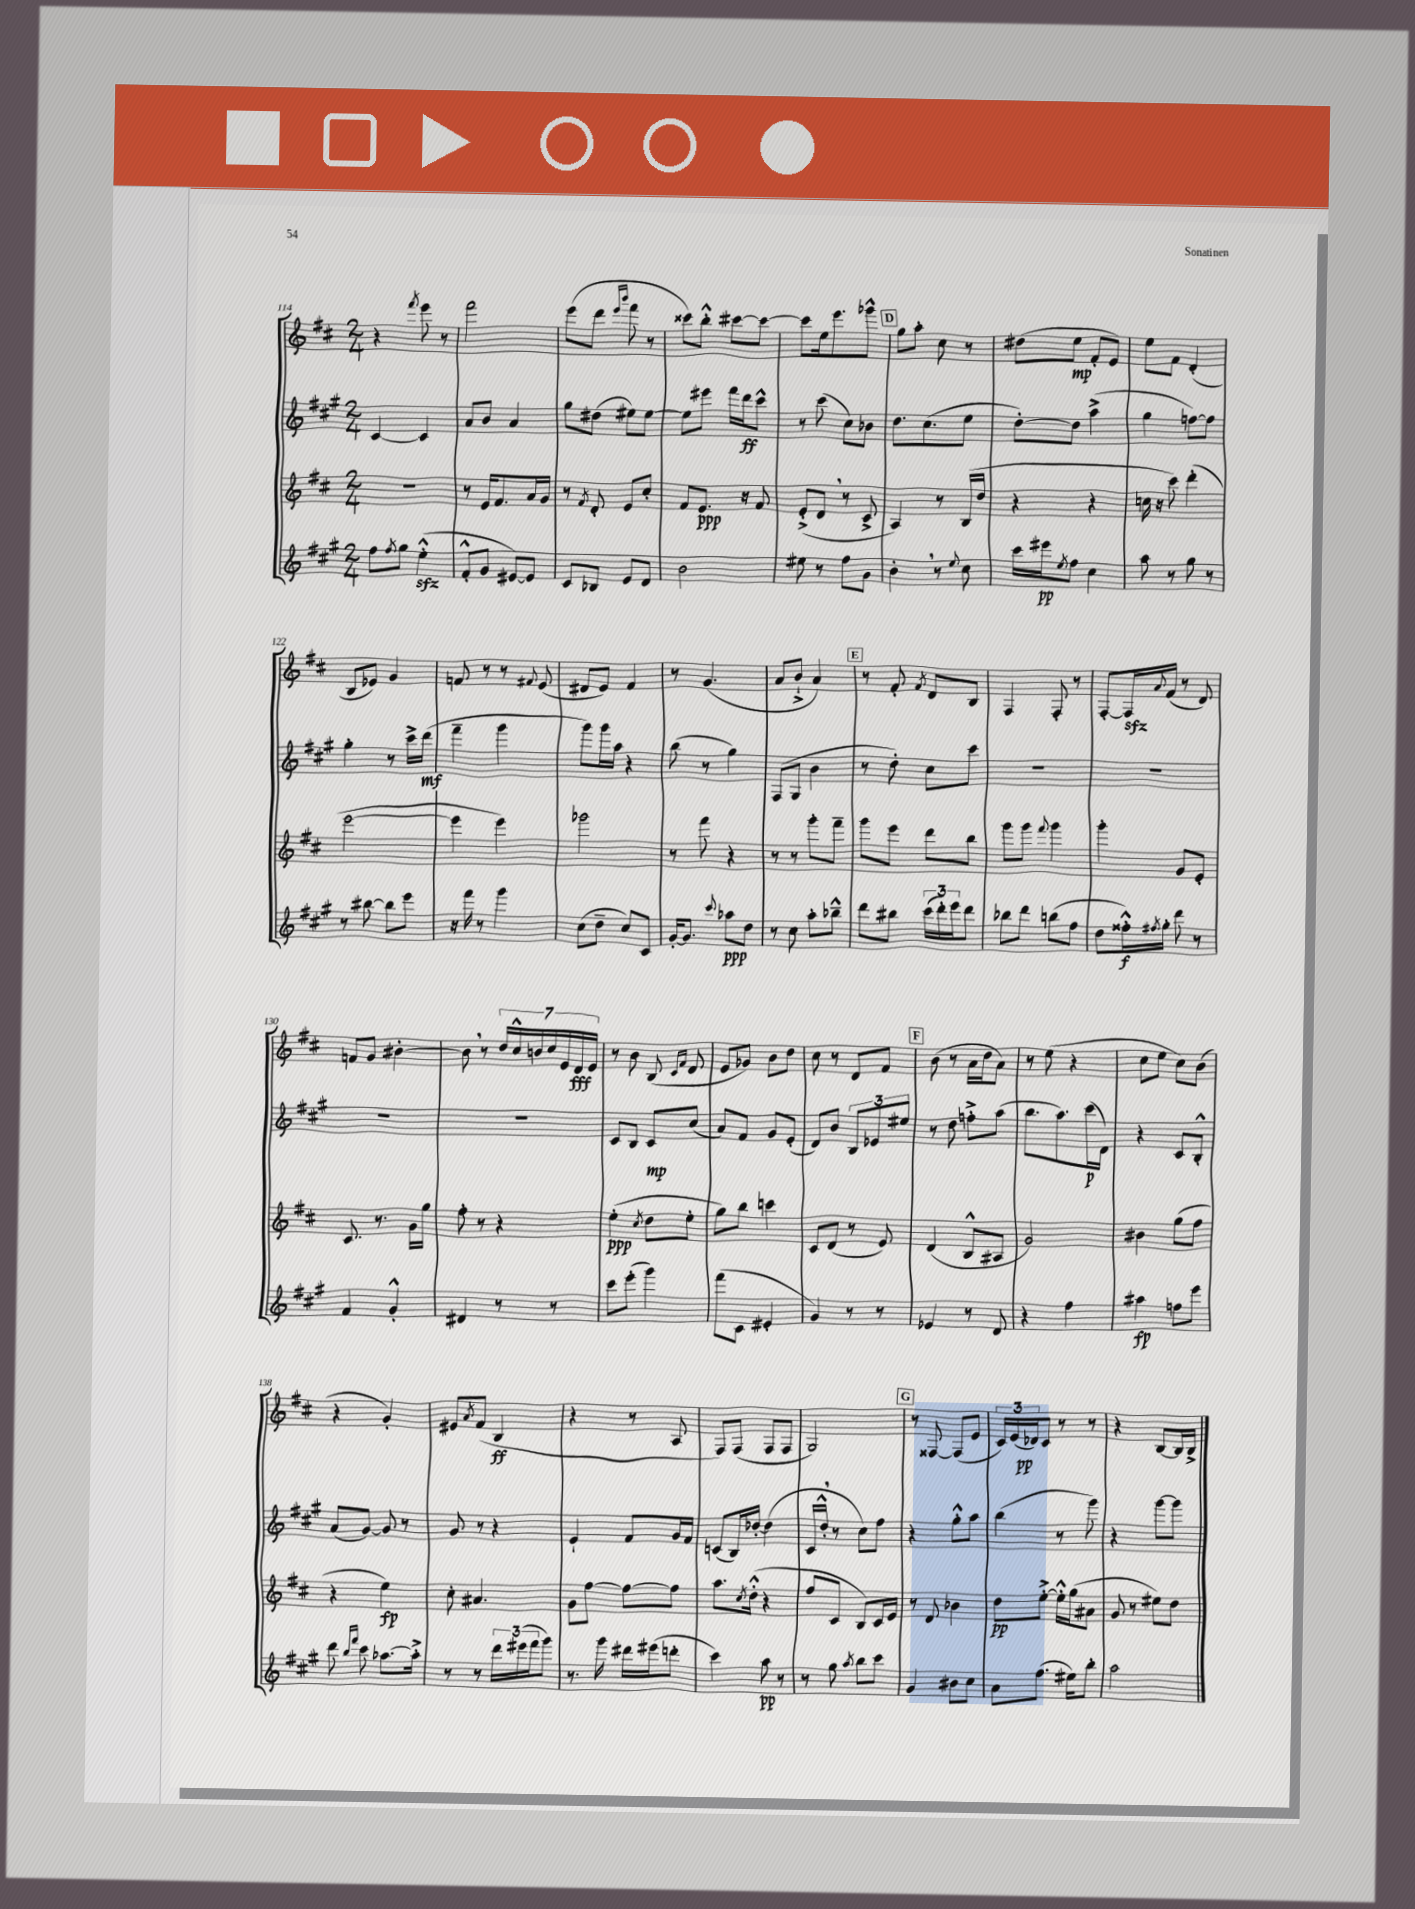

**kern	**kern	**kern	**kern
*staff4	*staff3	*staff2	*staff1
*clefG2	*clefG2	*clefG2	*clefG2
*k[f#c#g#]	*k[f#c#]	*k[f#c#g#]	*k[f#c#]
*M2/4	*M2/4	*M2/4	*M2/4
8ff#	2r	[4c#	4r
8qff#	.	.	.
8gg#	.	.	.
.	.	.	8qfff#
(4ee'^^	.	4c#]	8eee
.	.	.	8r
=	=	=	=
8f#'^^	8r	8a	2fff#
8g#	16e	8b	.
.	8.f#	.	.
[8e#)	.	4a	.
8e#]	16a	.	.
.	16g	.	.
=	=	=	=
8c#	8r	8gg#	(8eee
.	8qf#	.	.
8B-	8d'	(8dd#	8ddd
.	.	.	16qqeee
.	.	.	16qqbbb
8e	8e	8ee#)	8fff#
8d	8cc#'	[8ee#	8r
=	=	=	=
2b	8f#	8ee#]	8ccc##)
.	8.e	8eee#	8bb'^^
.	.	16fff#	[8ccc#
.	16r	16ddd	.
.	8f#	8ccc#^^	8ccc#_
=	=	=	=
8ee#	(8e'^	8r	8ccc#]
8r	8d	(8ccc#	16ee
.	.	.	8.eee
8ff#	8r	8cc#)	.
8g#	8c#^	8b-	8ggg-^^
=	=	=	=
4b'	4A)	8.dd	8gg
.	.	.	8aa'
.	.	(8.cc#	.
8r	8r	.	8cc#
8qqee	.	.	.
8cc#	(16B	8ee	8r
.	16dd	.	.
=	=	=	=
16ccc#	4r	[8dd')	(8dd#
16eee#	.	.	.
8qee	.	.	.
8ff#	.	8dd]	8ee
4cc#	4r	(4aa^	8f#'
.	.	.	8e)
=	=	=	=
8aa	16cc	4gg#	8ee
.	16r	.	.
8r	8ccc#)	.	8f#
8gg#	(4ddd'	[8ff)	(4d'
8r	.	8ff]	.
=	=	=	=
8r	[2eee	4gg#'	8B
[8bb#	.	.	8e-)
8bb#]	.	8r	4g
8eee	.	16ccc#^	.
.	.	(16ddd	.
=	=	=	=
16r	4eee]	4fff#~	8f
16fff#	.	.	.
8r	.	.	8r
4ggg#	4eee)	4ggg#	8r
.	.	.	8qqf#
.	.	.	(8e
=	=	=	=
(8cc#	2ggg-	8ggg#)	8d#
8dd~	.	16ggg#	8e)
.	.	16aa	.
8cc#)	.	4r	4f#
8c#	.	.	.
=	=	=	=
[16g#'	8r	(8bb	8r
8.g#]	.	.	.
.	8fff#	8r	(4.g
8qqccc#	.	.	.
8aa-	4r	4gg#)	.
8dd	.	.	.
=	=	=	=
8r	8r	(8F#	8a
8cc#	8r	8G#	8b`^
8aa'	8ggg'	4b	4a)
8bb-~^^	8fff#~	.	.
=	=	=	=
8ddd	8ggg	8r	8r
8bb#	8eee	8dd')	8f#'
.	.	.	8qf#
(24ccc#	8ddd	8cc#	8d
24ddd')	.	.	.
24eee	.	.	.
8ddd	8bb	8ccc#	8B
=	=	=	=
8bb-	8ggg	2r	4F#
8ddd	8ggg	.	.
.	8qqfff#	.	.
(8bb	4ggg	.	8F#'
8ff#	.	.	8r
=	=	=	=
8dd	4ggg'	2r	[8F#'
16ff##'^^)	.	.	16F#]
8qff#	.	.	8qqa
16gg#'	.	.	(16f#
8ddd	8g	.	8r
8r	8e'	.	8d)
=	=	=	=
4f#	8.c#	2r	8f
.	.	.	8g
.	8.r	.	.
4g#'^^	.	.	[4b#'
.	16g	.	.
.	16gg	.	.
=	=	=	=
4d#	8ff#'	2r	8b#]
.	8r	.	8r
8r	4r	.	28dd
.	.	.	28cc#^^
.	.	.	28b
.	.	.	28cc#
8r	.	.	.
.	.	.	28e
.	.	.	28d
.	.	.	28e
=	=	=	=
8ccc#	(4ee'	8c#	8r
(8eee'	.	8B	8b
.	8qcc#	.	.
4ggg#)	8dd	8c#	(8B
.	.	.	16qqc#
.	.	.	16qqf#
.	8ee'	(8cc#	8d
=	=	=	=
(8fff#	8gg)	8a)	8e
8c#	8bb	8f#	8g-)
4e#'	4ccc	8g#	8b
.	.	(8e'	8dd
=	=	=	=
4g#)	8c#	8d)	8cc#
.	(8d	8b	8r
8r	8r	12B	8d
.	.	12e-	.
8r	8e)	.	8f#
.	.	12ee#	.
=	=	=	=
4e-	(4d	8r	(8b
.	.	8dd	8r
8r	8B^^	8ff'^	16a
.	.	.	16dd
8d	8A#	(8aa	8a)
=	=	=	=
4r	2g)	8.bb	8r
.	.	.	(8ee
.	.	8.aa)	.
4ff#	.	.	4r
.	.	(16ccc#	.
.	.	16d)	.
=	=	=	=
4aa#	4b#	4r	8cc#
.	.	.	8ee
8ff	(8gg	8c#	8cc#)
8eee	8ff#	8B'^^	(8b
=	=	=	=
8ddd	4r	(8a	4r
16qqbb	.	.	.
16qqfff#	.	.	.
8ccc#	.	[8g#)	.
[8.aa-	4ee)	8g#]	4g')
.	.	8r	.
16aa-'^]	.	.	.
=	=	=	=
8r	8cc#'	8g#	8e#
.	.	.	8qa
8r	4.a#	8r	(8f#
24ddd	.	4r	4B
(24eee#	.	.	.
24fff#	.	.	.
8ggg#)	.	.	.
=	=	=	=
8.r	8g	4e`	4r
.	[8ff#	.	.
16ggg#	.	.	.
16ddd#	8ff#_	8f#	8r
(16eee#	.	.	.
8ddd'	8ff#]	16g#	8A
.	.	16f#	.
=	=	=	=
4ccc#)	8.aa	(8c	8F#)
.	.	16B)	(8F#
.	8qcc#	.	.
.	(16dd'^^	[16dd-'	.
8aa	4r	(4dd-]	8F#
8r	.	.	8F#
=	=	=	=
8r	8ff#	16c#	2G)
.	.	16dd'^^	.
8gg#	8c#	8r	.
8qaa	.	.	.
8bb	8B)	8cc#)	.
8ccc#	16c#	8ff#	.
.	16e	.	.
=	=	=	=
4g#	8r	4r	8r
.	8d	.	[8F##
8b#	4b-	8gg#'^^	(8F##]
8cc#	.	8aa	8e
=	=	=	=
8a	8dd	(4bb	24c#)
.	.	.	(24e
.	.	.	24d-)
(8.ff#	[8ee'^	.	8c#
.	16ee'^^]	8r	8r
16ee#)	(16gg	.	.
8bb'	8a#	8ggg#)	8r
=	=	=	=
2aa	8g	4r	4r
.	8r	.	.
.	8ee#)	[8ggg#	[8B
.	8dd	8ggg#]	16B]
.	.	.	16B^
==	==	==	==
*-	*-	*-	*-
